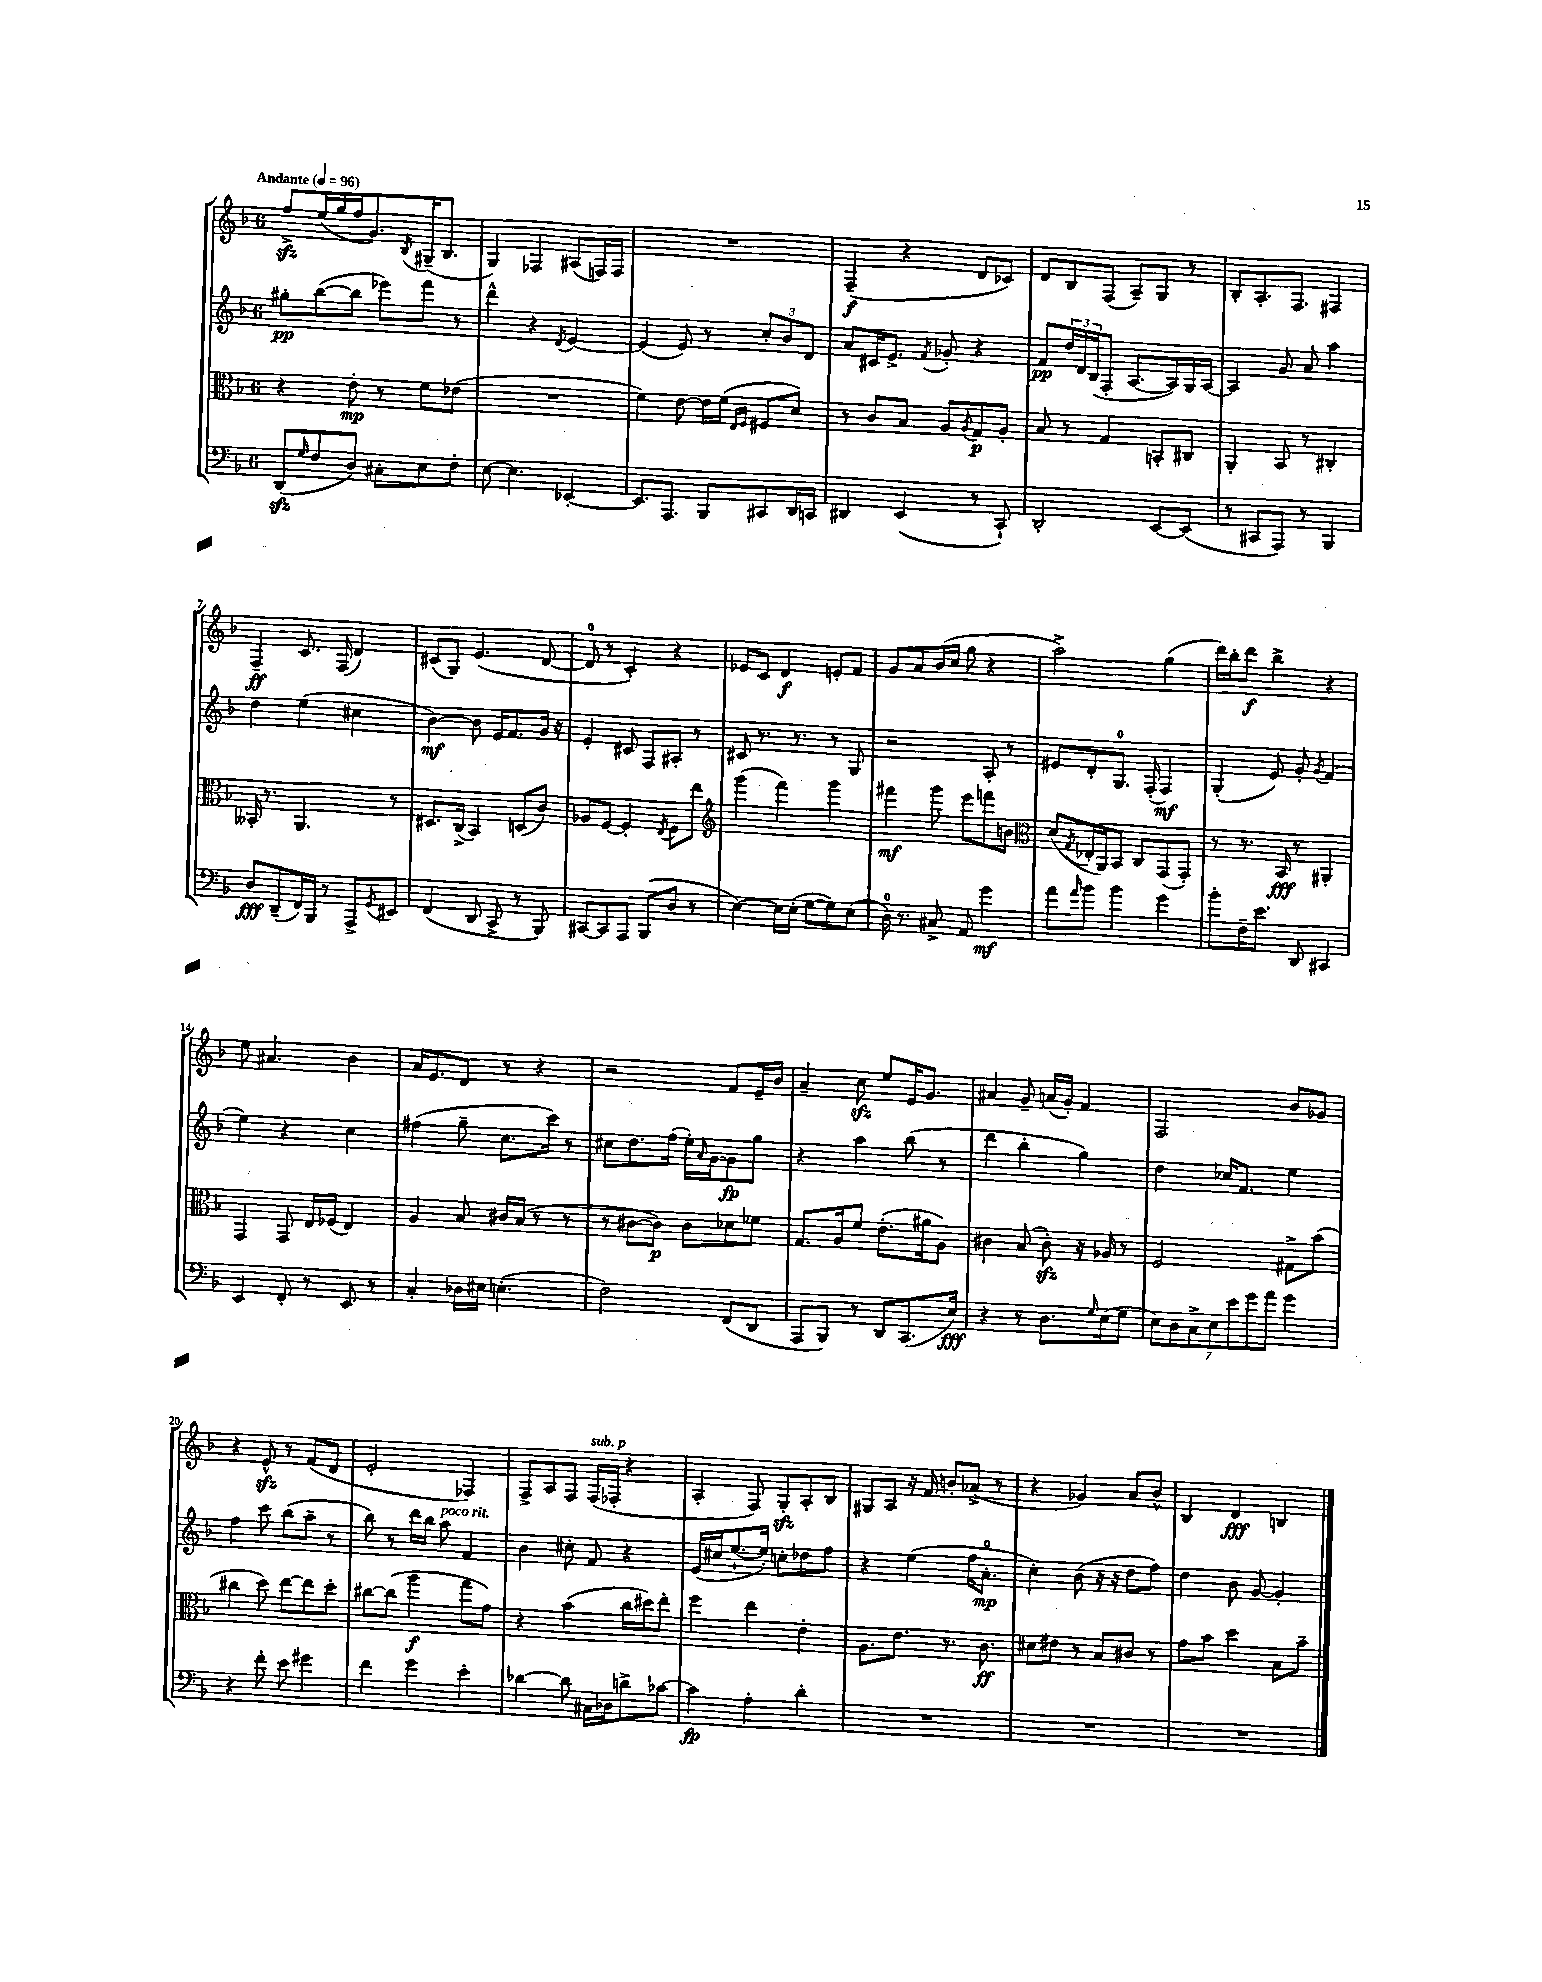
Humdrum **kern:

**kern	**kern	**kern	**kern
*staff4	*staff3	*staff2	*staff1
*clefF4	*clefC3	*clefG2	*clefG2
*k[b-]	*k[b-]	*k[b-]	*k[b-]
*M6/8	*M6/8	*M6/8	*M6/8
*MM96	*MM96	*MM96	*MM96
(8DD	4r	8gg#'	8ff^
16qqG	.	.	.
8F	.	([8bb-	(16ee
.	.	.	16gg
8D)	8e'	8bb-]	16ff
.	.	.	8.g)
8C#'	8r	8eee-)	.
.	.	.	8qB-
8E	8f	8fff	(16G#~
.	.	.	8.B-
8F'	(8e-	8r	.
=	=	=	=
[8E	2.r	4ddd^^	4G)
4.E]	.	.	.
.	.	4r	4F-
.	.	8qd	.
[4EE-'	.	[4e	(8A#
.	.	.	16F)
.	.	.	16F
=	=	=	=
8.EE-]	4f)	(4e]	2.r
8.AAA	.	.	.
.	[8e	8e)	.
8BBB-	16e]	8r	.
.	(16f	.	.
.	16qqE	.	.
.	16qqF	.	.
8CC#	8F#	12cc'	.
.	.	12b-	.
16DD	8d)	.	.
.	.	12d	.
16CC	.	.	.
=	=	=	=
4DD#	8r	8a	(4F~
.	8c	16c#	.
.	.	8.e^	.
(4EE	8B-	.	4r
.	.	8qf	.
.	8A	8g-'	.
.	8qA	.	.
8r	8G	4r	8d
8CC`)	8A'	.	8c-)
=	=	=	=
2DD'	8B-	8f	8d
.	8r	24dd	8B-
.	.	24d	.
.	.	(24B-	.
.	4G	8F'	(8F
.	.	[8.A	8A~)
[8EE	8BB'	.	8G
.	.	16A])	.
(8EE]	8C#	16G	8r
.	.	[16A	.
=	=	=	=
8r	4AA'	4A]	8B-'
8CC#	.	.	8.A'
8AAA)	8BB-	8g	.
.	.	.	8.F
8r	8r	8a	.
4BBB-	4C#'	4aa	4F#
=	=	=	=
8D	16BB--'	4dd	4F~
.	8.r	.	.
(8DD~	.	.	.
16FF)	4.AA	(4ee	8.c
16BBB-	.	.	.
8r	.	.	.
.	.	.	(16F
8AAA^	.	4cc#	4d)
8qGG	.	.	.
8EE#	8r	.	.
=	=	=	=
(4FF	8.D#	[4b-)	(8c#
.	.	.	8G)
.	(16C^	.	.
8DD	4BB-)	8b-]	(4.e
8CC^	.	16e	.
.	.	8.f	.
8r	(8D	.	.
8BBB-)	8c)	16g	[8d
.	.	16r	.
=	=	=	=
[8CC#	8A-	4e'	8d]
8CC#]	[8F	.	8r
8AAA	4F']	8c#	4c')
(8BBB-	.	8F	.
.	8qE	.	.
8D	8F	8A#'	4r
8r	8ee	8r	.
=	=	=	=
*	*clefG2	*	*
[4E)	(4ggg	8c#	8e-
.	.	8.r	8c
16E]	4fff)	.	4d
(16E'	.	8.r	.
[8G	.	.	.
8G])	4ggg	8r	8e'
(8E	.	8G	8f
=	=	=	=
16D)	4fff#	2r	8g
8.r	.	.	.
.	.	.	8a
8C#^	8ggg	.	(16b-
.	.	.	16cc
8AA	8eee	.	8gg
4g	8fff	8A'	4r
.	8b	8r	.
=	=	=	=
*	*clefC3	*	*
8a	(8d	8e#	2aa^)
16qqa	8qG	.	.
8b-	16E-'	8d'	.
.	16AA)	.	.
4b-	8BB-	8.G	.
.	8C	.	.
.	.	(16F'	.
4g	(8GG	4F)	(4gg
.	8GG')	.	.
=	=	=	=
8b-'	8r	(4G'	16ddd)
.	.	.	16bb-'
16F~	8.r	.	8ddd
8.e	.	.	.
.	.	8e)	4bb-^
.	16BB-	.	.
8DD	8r	8g'	.
.	.	8qg	.
4CC#	4AA#'	(4f	4r
=	=	=	=
4EE	4GG	4ee)	8ee
.	.	.	4.a#
8FF'	8GG	4r	.
8r	16E	.	.
.	(16F-	.	.
8EE	4E)	4cc	4b-
8r	.	.	.
=	=	=	=
4C'	4A	(4ff#	16a
.	.	.	8.e
16D-	8B-	8gg~	8d
16E#	.	.	.
(4.E'	16c#	8.cc	8r
.	(16B-	.	.
.	8r	.	4r
.	.	16ccc)	.
.	8r	8r	.
=	=	=	=
2F)	8r	8cc#	2r
.	[8c#	8.dd	.
.	8c#])	.	.
.	.	(16ff	.
.	8c#	16ee')	.
.	.	16qqa	.
.	.	[16g	.
(8FF	8d-	8g]	8f
8DD	8f-	8gg	16e~
.	.	.	16b-
=	=	=	=
8AAA	8.G	4r	4a~
8BBB-)	.	.	.
.	16A	.	.
8r	8f	4aa	8cc
8DD	(8.e'	.	8ee
(8.CC	.	(8bb-	16e
.	16a#	.	8.g
.	8A)	8r	.
16E)	.	.	.
=	=	=	=
4r	4c#	4ddd	4a#
8r	(8B-	4bb-'	8g~
8.D	8c#')	.	(16a
.	.	.	16g')
.	16r	4gg)	4f
16qqG	.	.	.
(16E	16A-	.	.
8G	8r	.	.
=	=	=	=
14E)	2F	4dd	2F
14D	.	.	.
14C^	.	.	.
14E	.	.	.
.	.	16cc-	.
14e	.	.	.
.	.	8.f	.
14g	.	.	.
14a	.	.	.
4g	8G#^	4ee	8b-
.	(8b-	.	8g-
=	=	=	=
4r	4cc#	4ff	4r
8f'	8dd)	8ccc	8e^^
8e	[8ee	(8bb-	8r
4g#	8ee]	8aa~	(8f
.	8dd'	8r	8d
=	=	=	=
4f	[8cc#	8bb-)	2e'
.	(8cc#]	8r	.
4g	4aa	16ddd	.
.	.	16bb-	.
.	.	8aa	.
4e'	8gg	4f	4F-)
.	8g)	.	.
=	=	=	=
[4d-	4r	4b-	8F^
.	.	.	8A
8d-]	(4b-	8cc#'	8F
16C#	.	8f	(16F
16D-	.	.	16F-'
8d^	16cc	4r	4r
.	16dd#)	.	.
[8c-	8ee'	.	.
=	=	=	=
4c-]	4ff	(16e	4A'
.	.	16cc#	.
.	.	[8.ee`	.
4A'	4ee	.	8F)
.	.	16ee'])	.
.	.	8cc'	8G'
4d'	4e'	8dd-	8A'
.	.	8ff	8B-
=	=	=	=
2.r	8.A	4r	8G#
.	.	.	8A
.	8.e	.	.
.	.	(4ee	16r
.	.	.	16f
.	8.r	.	8b'
.	.	16ff	(8a-^
.	8.c	8.a'	.
.	.	.	8r
=	=	=	=
2.r	8d#	4cc')	4r
.	8e#	.	.
.	8r	(8b-	4g-)
.	8B-	16r	.
.	.	16r	.
.	8c#	8dd	8a
.	8r	8ff)	8b-^^
=	=	=	=
2.r	8g	4dd	4B-
.	8b-	.	.
.	4dd	8b-	4d
.	.	[8g	.
.	8B-	4g']	4B
.	8b-~	.	.
==	==	==	==
*-	*-	*-	*-
